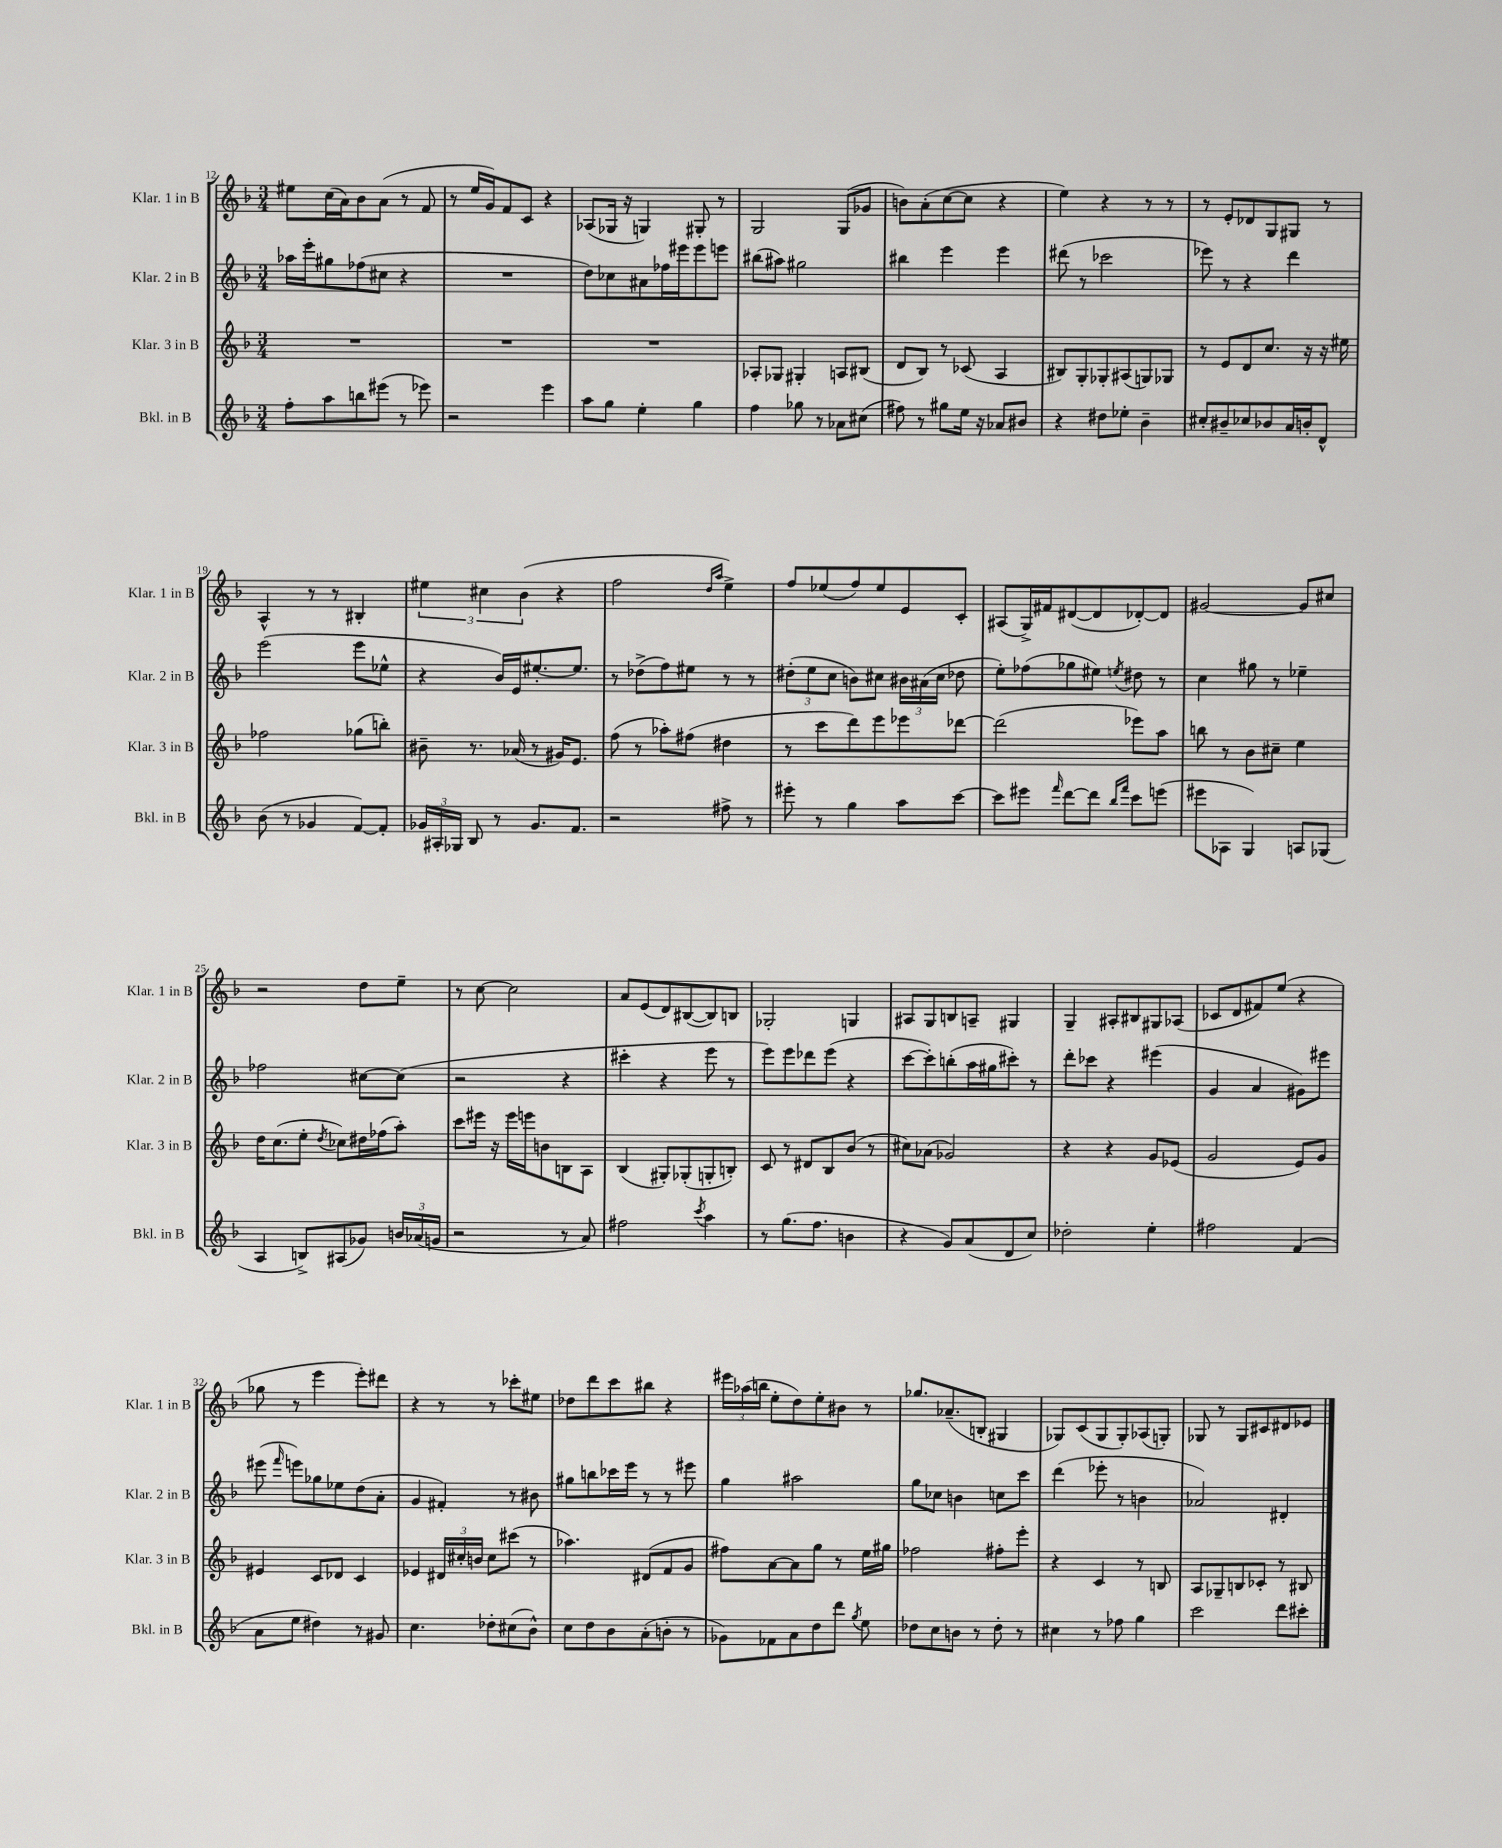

**kern	**kern	**kern	**kern
*part4	*part3	*part2	*part1
*staff4	*staff3	*staff2	*staff1
*I"Bkl. in B	*I"Klar. 3 in B	*I"Klar. 2 in B	*I"Klar. 1 in B
*I'Bkl. in B	*I'Klar. 3 in B	*I'Klar. 2 in B	*I'Klar. 1 in B
*clefG2	*clefG2	*clefG2	*clefG2
*k[b-]	*k[b-]	*k[b-]	*k[b-]
*M3/4	*M3/4	*M3/4	*M3/4
=12	=12	=12	=12
8ff'\L	2.r	16aa-X\LL	8ee#X\L
.	.	16eee'\J	.
8aa\	.	8gg#X\	(16cc\L
.	.	.	16a\J)
8bbn\	.	(8ff-X\	8b-\
(8eee#X\J	.	8cc#X\J	(8a\J
8r	.	4r	8r
8eee-X\)	.	.	8f/
=13	=13	=13	=13
2r	2.r	2.r	8r
.	.	.	16ee/LL
.	.	.	16g/J)
.	.	.	8f/
.	.	.	8c/J
4eee\	.	.	4r
=14	=14	=14	=14
8aa\L	2.r	8dd\L)	(8A-X/L
8gg\J	.	8cc-X\	16G-X/Jk
.	.	.	16r
4ee'\	.	8a#X\	4Gn/)
.	.	16ff-X\L	.
.	.	16eee#X\J	.
4gg\	.	8eee#\	8G#X'/
.	.	8eeen\J	8r
=15	=15	=15	=15
4ff\	8A-X'/L	(8bb#X\L	2G/
.	8G-X/J	8aa#X\J)	.
8gg-X\	4G#X'/	2gg#X\	.
8r	.	.	.
8a-X\L	8An/L	.	(8G/L
(8cc#X\J	(8B#X/J	.	8g-X/J
=16	=16	=16	=16
8ff#X\)	8d/L	4bb#X\	8bn\L)
8r	8B-/J)	.	(8a'\
8gg#X\L	8r	4eee\	[8cc\
16ee\Jk	(8c-X/	.	8cc\J]
16r	.	.	.
8a-X/L	4A/	4eee\	4r
8b#X/J	.	.	.
=17	=17	=17	=17
4r	8B#X/L)	(8ddd#X\	4ee\)
.	8G'/	8r	.
8dd#X\L	8G-X'/	2ccc-X\	4r
8ee-X'\J	(8A#X/	.	.
4b-~\	8Gn/)	.	8r
.	8G-X/J	.	8r
=18	=18	=18	=18
8cc#X'/L	8r	8eee-X\)	8r
8b#X~/	8e/L	8r	8e'/L
8cc-X/	8d/	4r	8d-X/
8b-X/	8.cc/J	.	8G/
16a/L	.	4ddd\	8G#X/J
16bn'/J	16r	.	.
8d^^/J	16r	.	8r
.	16ee#X\	.	.
!!LO:LB:g=z
=19	=19	=19	=19
(8b-\	2ff-X\	(2eee\	4A^^/
8r	.	.	.
4g-X/	.	.	8r
.	.	.	8r
[8f/L)	(8gg-X\L	8eee\L	4B#X'/
8f'/J]	8bbn'\J)	8ee-X^^\J	.
=20	=20	=20	=20
24g-X/LL	8b#X~\	4r	6ee#X\
24A#X'/	.	.	.
24G-X/JJ	.	.	.
8B-/	8.r	.	.
.	.	.	6cc#X\
8r	.	16b-/LL)	.
.	(16a-X/	16e/J	.
.	.	.	(6b-\
8.g-/L	8r	[8.ee#X'/	.
.	16g#X/KL)	.	4r
8.f/J	8.e/J	8.ee#/J]	.
=21	=21	=21	=21
2r	(8ff\	8r	2ff\
.	8r	(8dd-X^\L	.
.	8aa-X'\L)	8ff\)	.
.	(8ff#X\J	8ee#X\J	.
.	.	.	16qqdd/LL
.	.	.	16qqaa/JJ
8ff#X^\	4dd#X\	8r	4ee^\)
8r	.	8r	.
=22	=22	=22	=22
8eee#X'\	8r	(12dd#X'\L	8ff/L
.	.	12ee\	.
8r	8ccc\L	.	(8ee-X/
.	.	12cc\J	.
4gg\	8ddd\)	8bn\L)	8ff/)
.	8eee\	8cc#X\J	8ee-/
8aa\L	8eee-X\	24b#X\LL	8e/
.	.	(24a#X\	.
.	.	24cc#\JJ	.
[8ccc\J	[8ddd-X\J	8dd-X\	8c'/J
=23	=23	=23	=23
8ccc\L]	(2ddd-\]	8ee'\L)	(8A#X/L
8eee#X\J	.	(8ff-X\	16G^/L)
.	.	.	16f#X/J
16qqfff/	.	.	.
[8ddd\L	.	8gg-X\	([8d#X/
8ddd\J]	.	8ee#X\J)	8d#/]
16qqbb-/LL	.	.	.
16qqfff/JJ	.	8qeen/	.
8ccc\L	8eee-X\L)	8dd#X\	[8d-X'/)
(8eeen\J	8aa\J	8r	8d-/J]
=24	=24	=24	=24
8eee#X\L	8bbn\	4cc\	[2g#X/
8A-X\J	8r	.	.
4G/)	8b-\L	8gg#X\	.
.	8cc#X~\J	8r	.
8An/L	4ee\	4ee-X~\	8g#/L]
(8G-X/J	.	.	8cc#X/J
!!LO:LB:g=z
=25	=25	=25	=25
4A/	16dd\KL	2ff-X\	2r
.	(8.cc\	.	.
8Bn^/L)	8ee'\J	.	.
.	8qdd/	.	.
(8A#X/	8cc-X\L)	.	.
8g-X/J)	16dd#X\L	[8cc#X\L	8dd\L
.	(16ff-X\J	.	.
24bn/LL	8aa'\J)	(8cc#\J]	8ee~\J
(24a-X/	.	.	.
24gn/JJ	.	.	.
=26	=26	=26	=26
2r	8ccc\L	2r	8r
.	16eee#X\Jk	.	[8cc\
.	16r	.	.
.	16eee#\LL	.	2cc\]
.	16eeen\J	.	.
.	8bn\	.	.
8r	8Bn\	4r	.
8a/)	8A\J	.	.
=27	=27	=27	=27
2ff#X\	(4B-/	4ccc#X'\	8a/L
.	.	.	(8e/
.	8G#X'/L)	4r	8d/)
.	(8G-X'/	.	([8B#X/
8qccc/	.	.	.
4aa\	8Gn'/	8eee\	8B#/])
.	8Bn'/J)	8r	8Bn/J
=28	=28	=28	=28
8r	8c/	8eee\L)	2G-X'/
(8.gg\L	8r	8eee\	.
.	8d#X/L	8ddd-X\	.
8.ff\J	.	.	.
.	8B-/	(8eee\J	.
4bn\	(8b-/J	4r	4Gn/
.	8r	.	.
=29	=29	=29	=29
4r	8cc#X\L)	[8ccc\L	8A#X/L
.	(8a-X\J	8ccc'\])	8G/
8g/L)	2g-X/)	(8bbn'\	8Bn/
(8a/	.	16aa\L	8An~/J
.	.	16gg#X\J	.
8d/	.	8ccc#X'\J)	4G#X/
8cc/J)	.	8r	.
=30	=30	=30	=30
2dd-X'\	4r	8ddd'\L	4G~/
.	.	8ccc-X\J	.
.	4r	4r	8A#X'/L
.	.	.	8B#X/
4ee'\	8g/L	(4eee#X\	8G#X/
.	(8e-X/J	.	(8A-X/J
=31	=31	=31	=31
2ff#X\	2g/	4g/	8c-X/L
.	.	.	8d/
.	.	4a/	8f#X/)
.	.	.	(8ee/J
(4f/	8e/L)	8g#X\L)	4r
.	8g/J	8eee#X\J	.
!!LO:LB:g=z
=32	=32	=32	=32
8a\L	4e#X/	(8eee#X\	8gg-X\
.	.	16qqfff/	.
8ee\J	.	8eeen\L)	8r
4dd#X\)	8c/L	8gg-X\	4eee\
.	8d-X/J	8ee-X\	.
8r	4c/	(8dd\	8eee'\L)
8g#X/	.	8a'\J	8ddd#X\J
=33	=33	=33	=33
4.cc\	4e-X/	4g/	4r
.	24d#X/LL	4f#X'/)	8r
.	24cc#X'/	.	.
.	24bn/JJ	.	.
8dd-X'\L	8cc#\L	.	8r
(8cc#X\	(8ccc#X\J	8r	8ccc-X'\L
8b-^^\J)	8r	8b#X\	8ee#X\J
=34	=34	=34	=34
8cc\L	4.aa-X\)	8gg#X\L	8dd-X\L
8dd\	.	8bbn\	8ddd\
8b-\	.	16ccc-X\L	8ccc\
.	.	16eee\JJ	.
(8a'\	(8d#X/L	8r	8bb#X\J
8bn'\J	8f/	8r	4r
8r	8g/J	8eee#X\	.
=35	=35	=35	=35
8g-X\L)	8ff#X\L)	4gg\	24eee#X\LL
.	.	.	(24aa-X\
.	.	.	24bbn\JJ
8f-X\	[8a\	.	8ee'\L
8a\	8a\]	2aa#X\	8dd\)
8dd\	8gg\J	.	8ee'\
8ddd\J	8r	.	8b#X\J
8qgg/	.	.	.
8ee\	16ee\LL	.	8r
.	16gg#X\JJ	.	.
=36	=36	=36	=36
8dd-X\L	2ff-X\	8gg\L	8.gg-X/L
8cc\	.	8cc-X\J	.
.	.	.	(8.a-X~/
8bn\J	.	4bn\	.
8r	.	.	8Bn'/J
8dd-'\	8ff#X'\L	8ccn\L	4G#X/
8r	8eee'\J	8ccc\J	.
=37	=37	=37	=37
4cc#X\	4r	(4ddd\	8G-X/L)
.	.	.	(8c/
8r	4c/	8eee-X'\	8G-/
8ff-X\	.	8r	8G-'/)
4gg\	8r	4bn\	(8A-X/
.	8Bn/	.	8Gn'/J)
=38	=38	=38	=38
2ccc\	8A/L	2a-X/)	8G-X/
.	8G-X~/	.	8r
.	8Bn/	.	8G-/L
.	8c-X'/J	.	8c#X/
8ddd\L	8r	4d#X'/	8d#X/
8ccc#X'\J	8B#X/	.	8e-X/J
==	==	==	==
*-	*-	*-	*-
